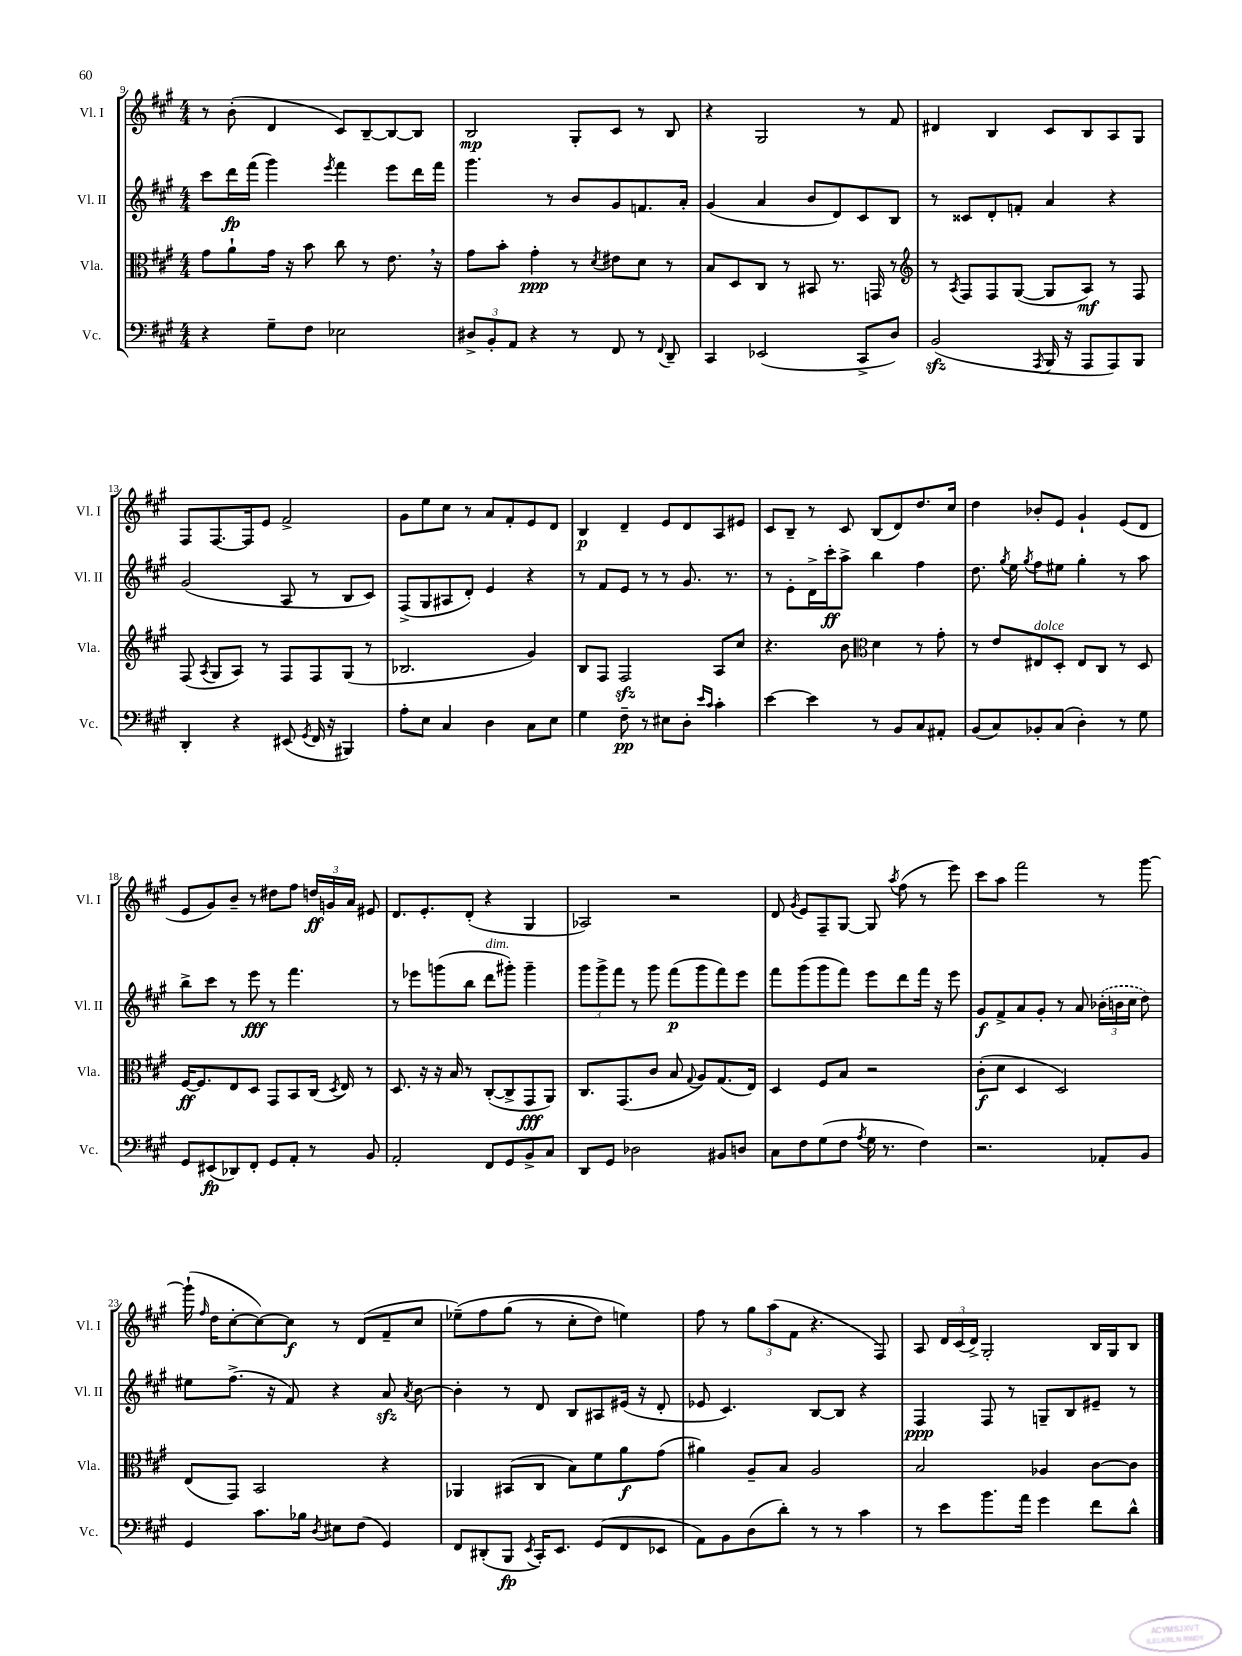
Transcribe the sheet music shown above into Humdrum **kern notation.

**kern	**kern	**kern	**kern
*staff4	*staff3	*staff2	*staff1
*clefF4	*clefC3	*clefG2	*clefG2
*k[f#c#g#]	*k[f#c#g#]	*k[f#c#g#]	*k[f#c#g#]
*M4/4	*M4/4	*M4/4	*M4/4
4r	8g#	8ccc#	8r
.	8a`	16ddd	(8b'
.	.	(16fff#	.
8G#~	16g#	4ggg#)	4d
.	16r	.	.
8F#	8b	.	.
.	.	8qeee	.
2E-	8cc#	4fff#	8c#)
.	8r	.	[8B~
.	8.e	8eee	8B_
.	.	16ddd	8B]
.	16r	16fff#	.
=	=	=	=
12D#^	8g#	4.ggg#	2B
12BB'	.	.	.
.	8b'	.	.
12AA	.	.	.
4r	4g#'	.	.
.	.	8r	.
8r	8r	8b	8G#'
.	8qd	.	.
8FF#	8e#	8g#	8c#
8r	8d	8.f	8r
8qqFF#	.	.	.
8DD~	8r	.	8B
.	.	16a'	.
=	=	=	=
4CC#	8B	(4g#	4r
.	8D	.	.
(2EE-	8C#	4a	2G#
.	8r	.	.
.	8BB#	8b	.
.	8.r	8d)	.
8CC#^	.	8c#	8r
.	16GG	.	.
8D)	8r	8B	8f#
=	=	=	=
*	*clefG2	*	*
(2BB	8r	8r	4d#
.	8qA	.	.
.	8F#	8c##	.
.	8F#	8d'	4B
.	([8G#	8f'	.
8qAAA	.	.	.
16BBB	8G#]	4a	8c#
16r	.	.	.
8AAA	8A)	.	8B
8AAA)	8r	4r	8A
8BBB	8F#	.	8G#
=	=	=	=
4DD'	(8F#	(2g#	8F#
.	8qA	.	.
.	8G#	.	[8.F#
4r	8A)	.	.
.	.	.	16F#]
.	8r	.	8e
(8EE#	8F#	8A	2f#^
8qGG#	.	.	.
16FF#	8F#	8r	.
16r	.	.	.
4BBB#)	(8G#	8B	.
.	8r	8c#)	.
=	=	=	=
8A'	2.B-	(8F#^	8g#
8E	.	8G#	8ee
4C#	.	8A#	8cc#
.	.	8d')	8r
4D	.	4e	8a
.	.	.	8f#'
8C#	4g#)	4r	8e
8E	.	.	8d
=	=	=	=
4G#	8B	8r	4B
.	8F#	8f#	.
8F#~	2F#	8e	4d~
8r	.	8r	.
8E#	.	8r	8e
8D'	.	8.g#	8d
16qqe	.	.	.
16qqc#	.	.	.
4c#'	8A	.	8A
.	.	8.r	.
.	8cc#	.	8e#
=	=	=	=
[4e	4.r	8r	8c#
.	.	8e'	8B~
4e]	.	16d^	8r
.	.	16ccc#'	.
.	8b	8aa^	8c#
*	*clefC3	*	*
8r	4d	4bb	(8B
8BB	.	.	8d)
8C#	8r	4ff#	8.dd
8AA#'	8g#'	.	.
.	.	.	16cc#
=	=	=	=
(8BB	8r	8.dd	4dd
8C#)	8e	.	.
.	.	8qgg#	.
.	.	16ee	.
.	.	8qgg#	.
8BB-'	8E#	8ff#	8b-'
(8C#	8D'	8ee#	8e
4D')	8E#	4gg#'	4g#`
.	8C#	.	.
8r	8r	8r	(8e
8G#	8D	8aa	8d
=	=	=	=
8GG#	[16F#	8bb^	8e
.	8.F#]	.	.
(8EE#	.	8ccc#	8g#)
8DD-)	8E	8r	8b~
8FF#'	8D	8eee	8r
8GG#	8GG#	8r	8dd#
8AA'	8BB	4.fff#	8ff#
8r	(16C#	.	24dd
.	.	.	24g
.	8qD	.	.
.	16E)	.	.
.	.	.	24a
8BB	8r	.	8e#
=	=	=	=
2AA'	8.D	8r	8.d
.	.	8eee-	.
.	16r	.	8.e'
.	16r	(8ggg	.
.	16B	.	.
.	8r	8bb	(8d'
8FF#	([8C#'	8ddd	4r
8GG#	8C#^]	8ggg#')	.
8BB^	8GG#	4ggg#~	4G#
8C#	8AA)	.	.
=	=	=	=
8DD	8.C#	12ggg#	2A-)
.	.	12ggg#^	.
8GG#	.	.	.
.	.	12fff#	.
.	(8.GG#	.	.
2D-	.	8r	.
.	8c#	8ggg#	.
.	8B	(8fff#	2r
.	8qqG#	.	.
.	8A)	8ggg#	.
8BB#	(8.G#	8fff#)	.
8D	.	8eee	.
.	16E)	.	.
=	=	=	=
8C#	4D	8fff#	8d
.	.	.	8qg#
8F#	.	(8ggg#	8e
(8G#	8F#	8ggg#	8F#~
8F#	8B	8fff#)	[8G#
8qA	.	.	.
16G#	2r	8eee	8G#]
8.r	.	.	.
.	.	.	8qaa
.	.	8ddd	(8ff#
4F#)	.	16fff#	8r
.	.	16r	.
.	.	8eee	8eee)
=	=	=	=
2.r	(8c#'	8g#	8ccc#
.	8d	8f#^	8aa
.	4D	8a	2fff#
.	.	8g#'	.
.	2D)	8r	.
.	.	8a	.
8AA-'	.	(24b-'	8r
.	.	24b	.
.	.	24cc#	.
8BB	.	8dd)	[8ggg#
=	=	=	=
4GG#	(8E	8ee#	(16ggg#`]
.	.	.	16qqff#
.	.	.	16dd
.	8GG#)	(8.ff#^	[8cc#'
8.c#	2BB	.	8cc#_)
.	.	16r	.
.	.	8f#)	8cc#]
16B-	.	.	.
8qD	.	.	.
8E#	.	4r	8r
(8F#	.	.	(8d
4GG#)	4r	8a	8f#~
.	.	8qa	.
.	.	[8b	8cc#
=	=	=	=
8FF#	4AA-	4b']	&(8ee-~)
(8DD#'	.	.	8ff#
8BBB	(8BB#	8r	(8gg#
8qEE	.	.	.
16CC#')	8C#	8d	8r
8.EE	.	.	.
.	8B)	8B	8cc#'
(8GG#	8f#	8A#	8dd)
8FF#	8a	(16e#	4ee&)
.	.	16r	.
8EE-	(8g#	8d'	.
=	=	=	=
8AA)	4a#)	8e-	8ff#
8BB	.	4.c#)	8r
(8D	8A~	.	12gg#
.	.	.	(12aa
8d')	8B	.	.
.	.	.	12f#
8r	2A	[8B	4.r
8r	.	8B]	.
4c#	.	4r	.
.	.	.	8F#)
=	=	=	=
8r	2B	4F#	8A
8e	.	.	24d
.	.	.	(24c#
.	.	.	24d^)
8.b	.	8F#	2G#'
.	.	8r	.
16a	.	.	.
4g#	4A-	8G~	.
.	.	8B	.
8f#	[8c#	8e#~	16B
.	.	.	16G#
8d^^	8c#]	8r	8B
==	==	==	==
*-	*-	*-	*-
